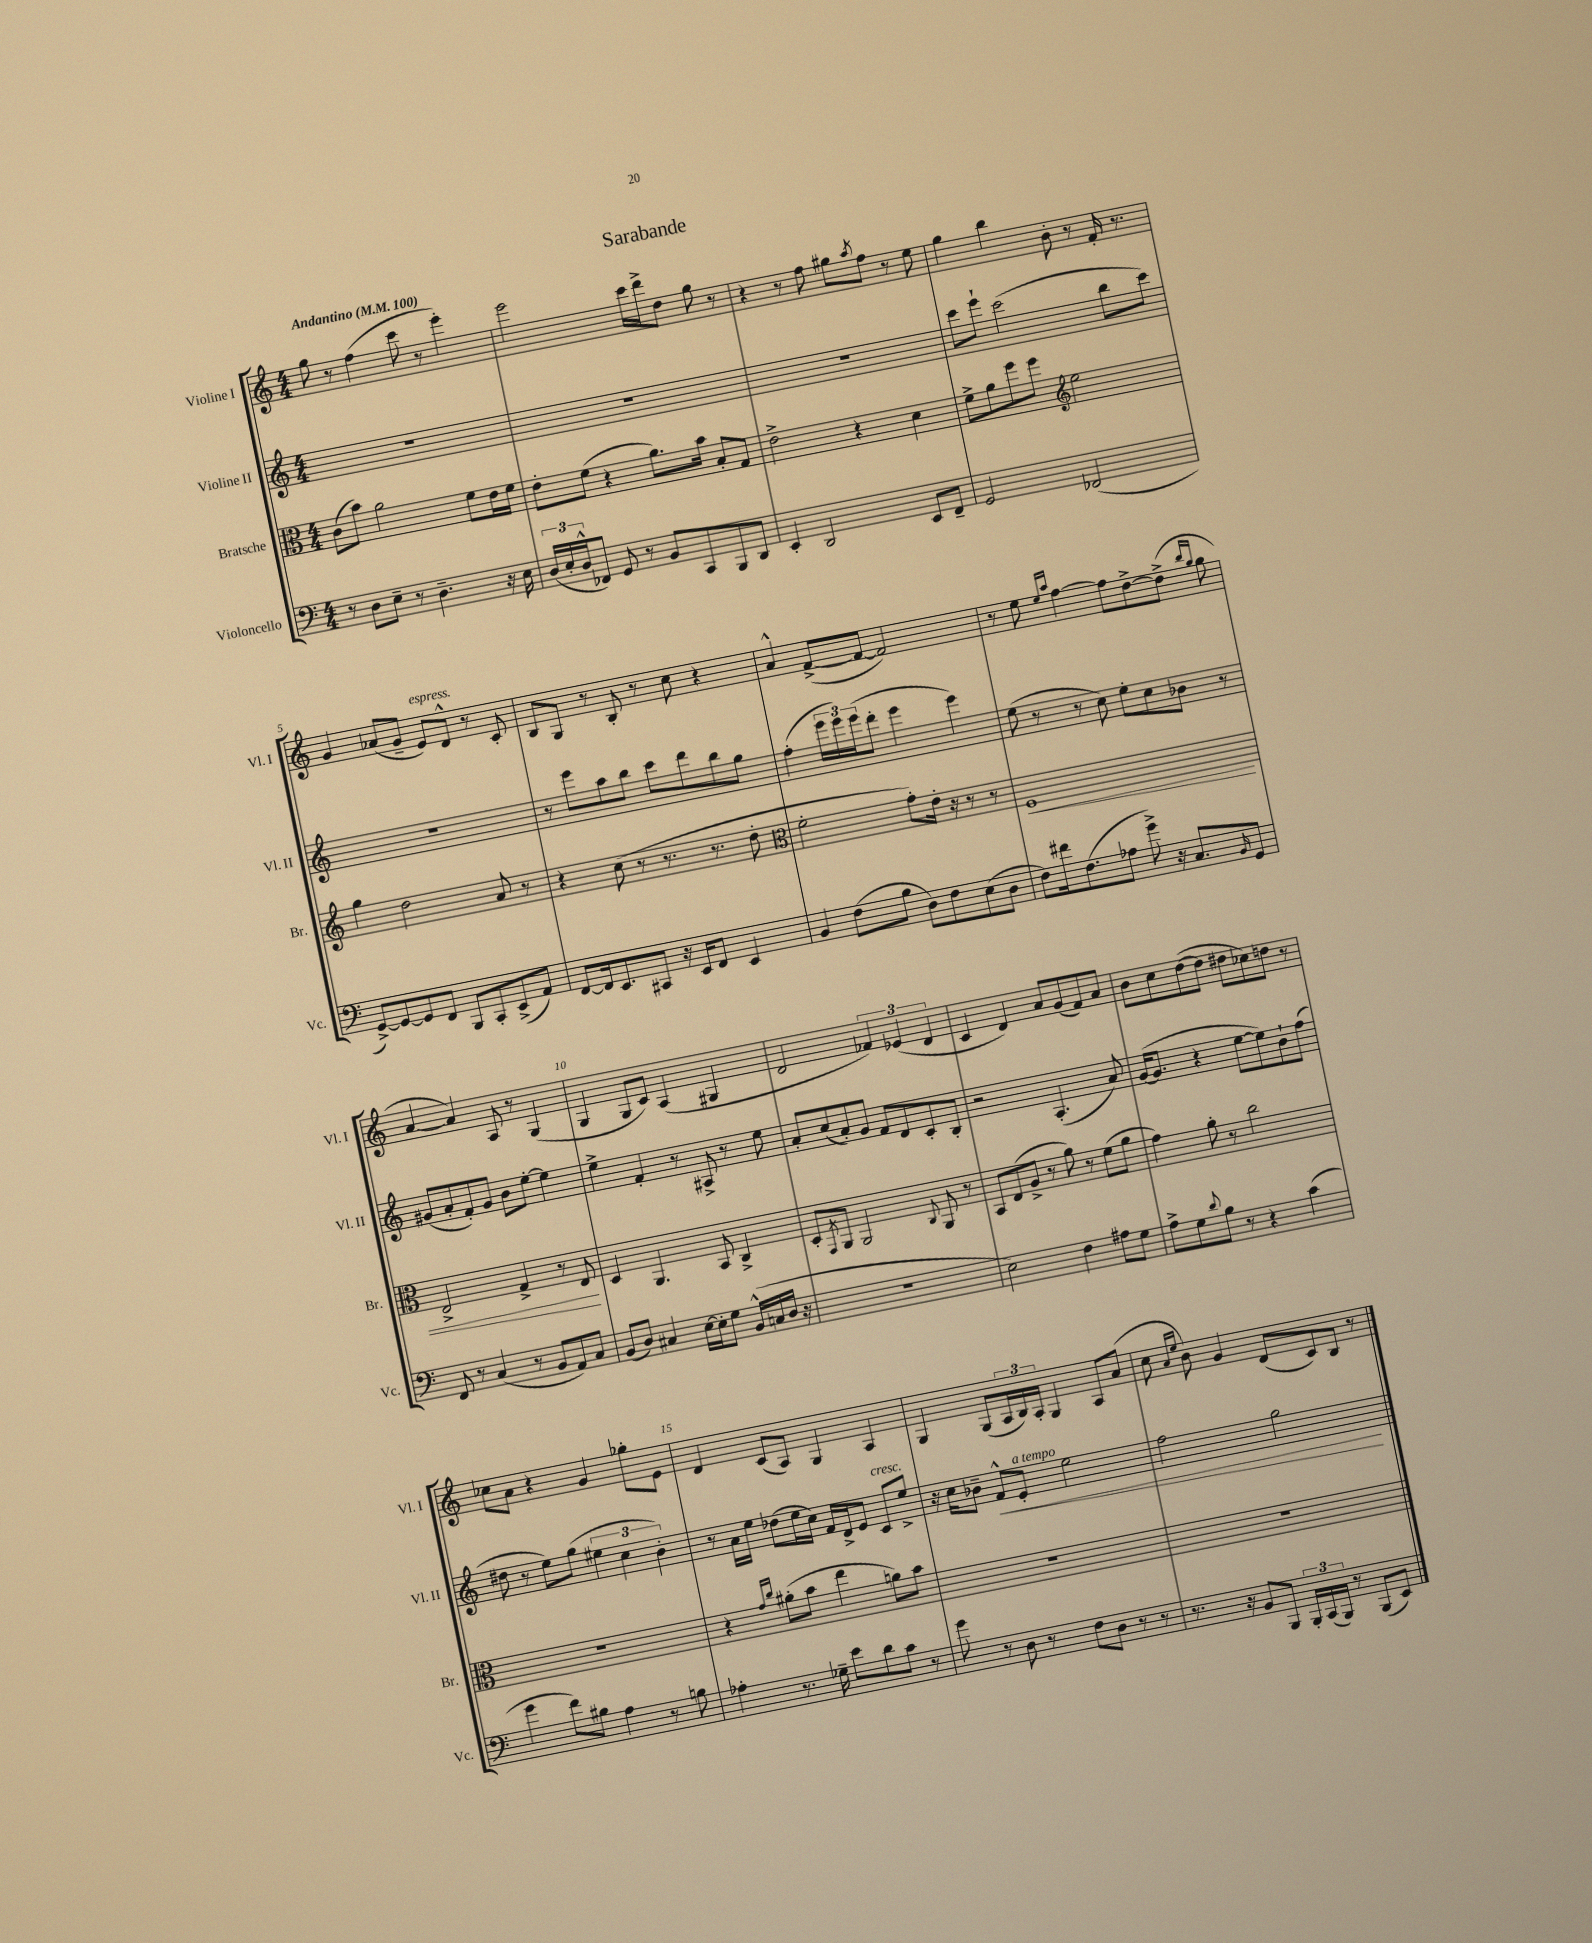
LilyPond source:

\header { title = "Sarabande" }
<<
\new StaffGroup <<
\new Staff = "s0" \with { instrumentName = "Violine I" shortInstrumentName = "Vl. I" } {
    \clef treble \key c \major \numericTimeSignature \time 4/4 \tempo "Andantino" 4 = 100
    g''8 r8 f''4( c'''8 r8 e'''4-.) |
    e'''2 c'''16 d'''16-> d''8 g''8 r8 |
    r4 r8 f''8 gis''8 \acciaccatura { a''8 } f''8 r8 e''8 |
    g''4 b''4 b'8-. r8 f'16-. r8. |
    g'4 aes'8( g'8-- e'8^\markup { \italic "espress." }) d'8-^ r8 c'8-. |
    b8 g8 r8 b8-. r8 c''8 r4 |
    a'4-^ f'8~->( f'8~ f'2) |
    r8 e''8 \grace { e''16 a''16 } f''4~ f''8 d''8~-> d''8->( \grace { b''16 g''16 } g''8 |
    a'4~ a'4) a8 r8 g4( |
    g4 g8 c'8) a4( gis4 |
    d'2 \tuplet 3/2 { fes'4) ees'4( d'4 } |
    c'4 d'4) a'8 g'8( f'8) a'8 |
    b'8 c''8 d''8~( d''8 dis''8 ces''8) d''8 r8 |
    ces''8 a'8 r4 g'4 ges''8-. e'8 |
    d'4 c'8( a8) g4 a4 |
    g4 g8( \tuplet 3/2 { a16 b16) a16-. } g4 a8 a'8( |
    c''8 \grace { a'16 e''16 } b'8) g'4 d'8( c'8) b8 r8 \bar "|." |
}
\new Staff = "s1" \with { instrumentName = "Violine II" shortInstrumentName = "Vl. II" } {
    \clef treble \key c \major \numericTimeSignature \time 4/4
    R1 |
    R1 |
    R1 |
    c'''8 e'''8-! c'''2( b''8 c'''8) |
    R1 |
    r8 e'''8 a''8 b''8 c'''8 d'''8 b''8 g''8 |
    f''4-.( \tuplet 3/2 { e'''16 e'''16) e'''16( } d'''8-. e'''4 e'''4) |
    e''8( r8 r8 c''8) e''8-. c''8 bes'8 r8 |
    gis'8( a'8-. f'8-.) gis'8 b'8 e''8~-. e''4 |
    e''4-> f'4-. r8 ais8-> r8 e''8 |
    a'8-. c''8( a'8-.) g'8 f'8 d'8 c'8-. b8-. |
    r2 a4.-.( a'8) |
    g'16~( g'8. r4 e''8~ e''8) b'8-! f''8( |
    dis''8 r8 e''8) g''8( \tuplet 3/2 { eis''4 c''4 b'4-.) } |
    r8 a'16 e''16 des''8( e''16 c''16) f'16 d'16-> e'8 c'8^\markup { \italic "cresc." } e''8-> |
    r16 c''16 bes'8-- f'8-^\< e'8-.^\markup { \italic "a tempo" } e''2 |
    f''2 g''2\! \bar "|." |
}
\new Staff = "s2" \with { instrumentName = "Bratsche" shortInstrumentName = "Br." } {
    \clef alto \key c \major \numericTimeSignature \time 4/4
    c'8( b'8) a'2 f'8 e'16 f'16 |
    e'8-. f'8( r4 a'8.) b'16 b8-. g8 |
    e'2-> r4 d'4 |
    f'8-> a'8 f''8 f''8 \clef treble e''2 |
    g''4 d''2 a'8 r8 |
    r4 c''8( r8 r8. r8. d''8-. |
    \clef alto f'2-. g'8-.) e'16-. r16 r8 r8 |
    f1\< |
    e2-> g4-> r8 e8\! |
    d4 a,4. b,8 c4-> |
    d8-. \acciaccatura { g,8 } a,8 a,2 \appoggiatura { c8 } a,8 r8 |
    b,8 e8( a8-> r8 a'8) r8 f'8( a'8 |
    g'4) a'8-. r8 c''2 |
    R1 |
    r4 \grace { g'16 c''16 } ais'8-.( b'8 e''4 a'8) b'8 |
    R1 |
    R1 \bar "|." |
}
\new Staff = "s3" \with { instrumentName = "Violoncello" shortInstrumentName = "Vc." } {
    \clef bass \key c \major \numericTimeSignature \time 4/4
    r8 d8 e8-- r8 d4.-- r16 e16 |
    \tuplet 3/2 { d16( e16-. d16-^ } fes,8) g,8 r8 b,8 c,8 b,,8 d,8 |
    e,4-. d,2 e,8 f,8-- |
    g,2 fes,2( |
    g,8~->) g,8~ g,8 f,8 b,,8 c,8-. e,8->( a,8) |
    f,8~ f,16 e,8. cis,8 r16 e,16 f,8 e,4 |
    b,4 f8( b8 d8) f8 e8( d8 |
    f8) fis'16 f8.( aes8 g'8->) r16 c8. \grace { b,16 } g,8 |
    f,8 r8 c4( r8 b,8 a,8) c8 |
    b,8( d8) cis4 e16~ e16-. g8 b,16-^( c16 d16 r16 |
    R1 |
    e2) f4 ais8 g8 |
    a8-> g8 \appoggiatura { d'8 } b8 r8 r4 c'4( |
    g'4 f'8) bis8 a4 r8 b8 |
    aes4-. r8. ges16-- e'8 d'8 c'8 r8 |
    g'8 r8 d8 r8 f8 d8 r8 r8 |
    r8. r16 b,8 b,,8 \tuplet 3/2 { b,,16-. c,16( b,,16) } r8 b,,8( e,8) \bar "|." |
}
>>
>>
\layout { \context { \Score \override BarNumber.break-visibility = ##(#f #t #t) barNumberVisibility = #(every-nth-bar-number-visible 5) } }
